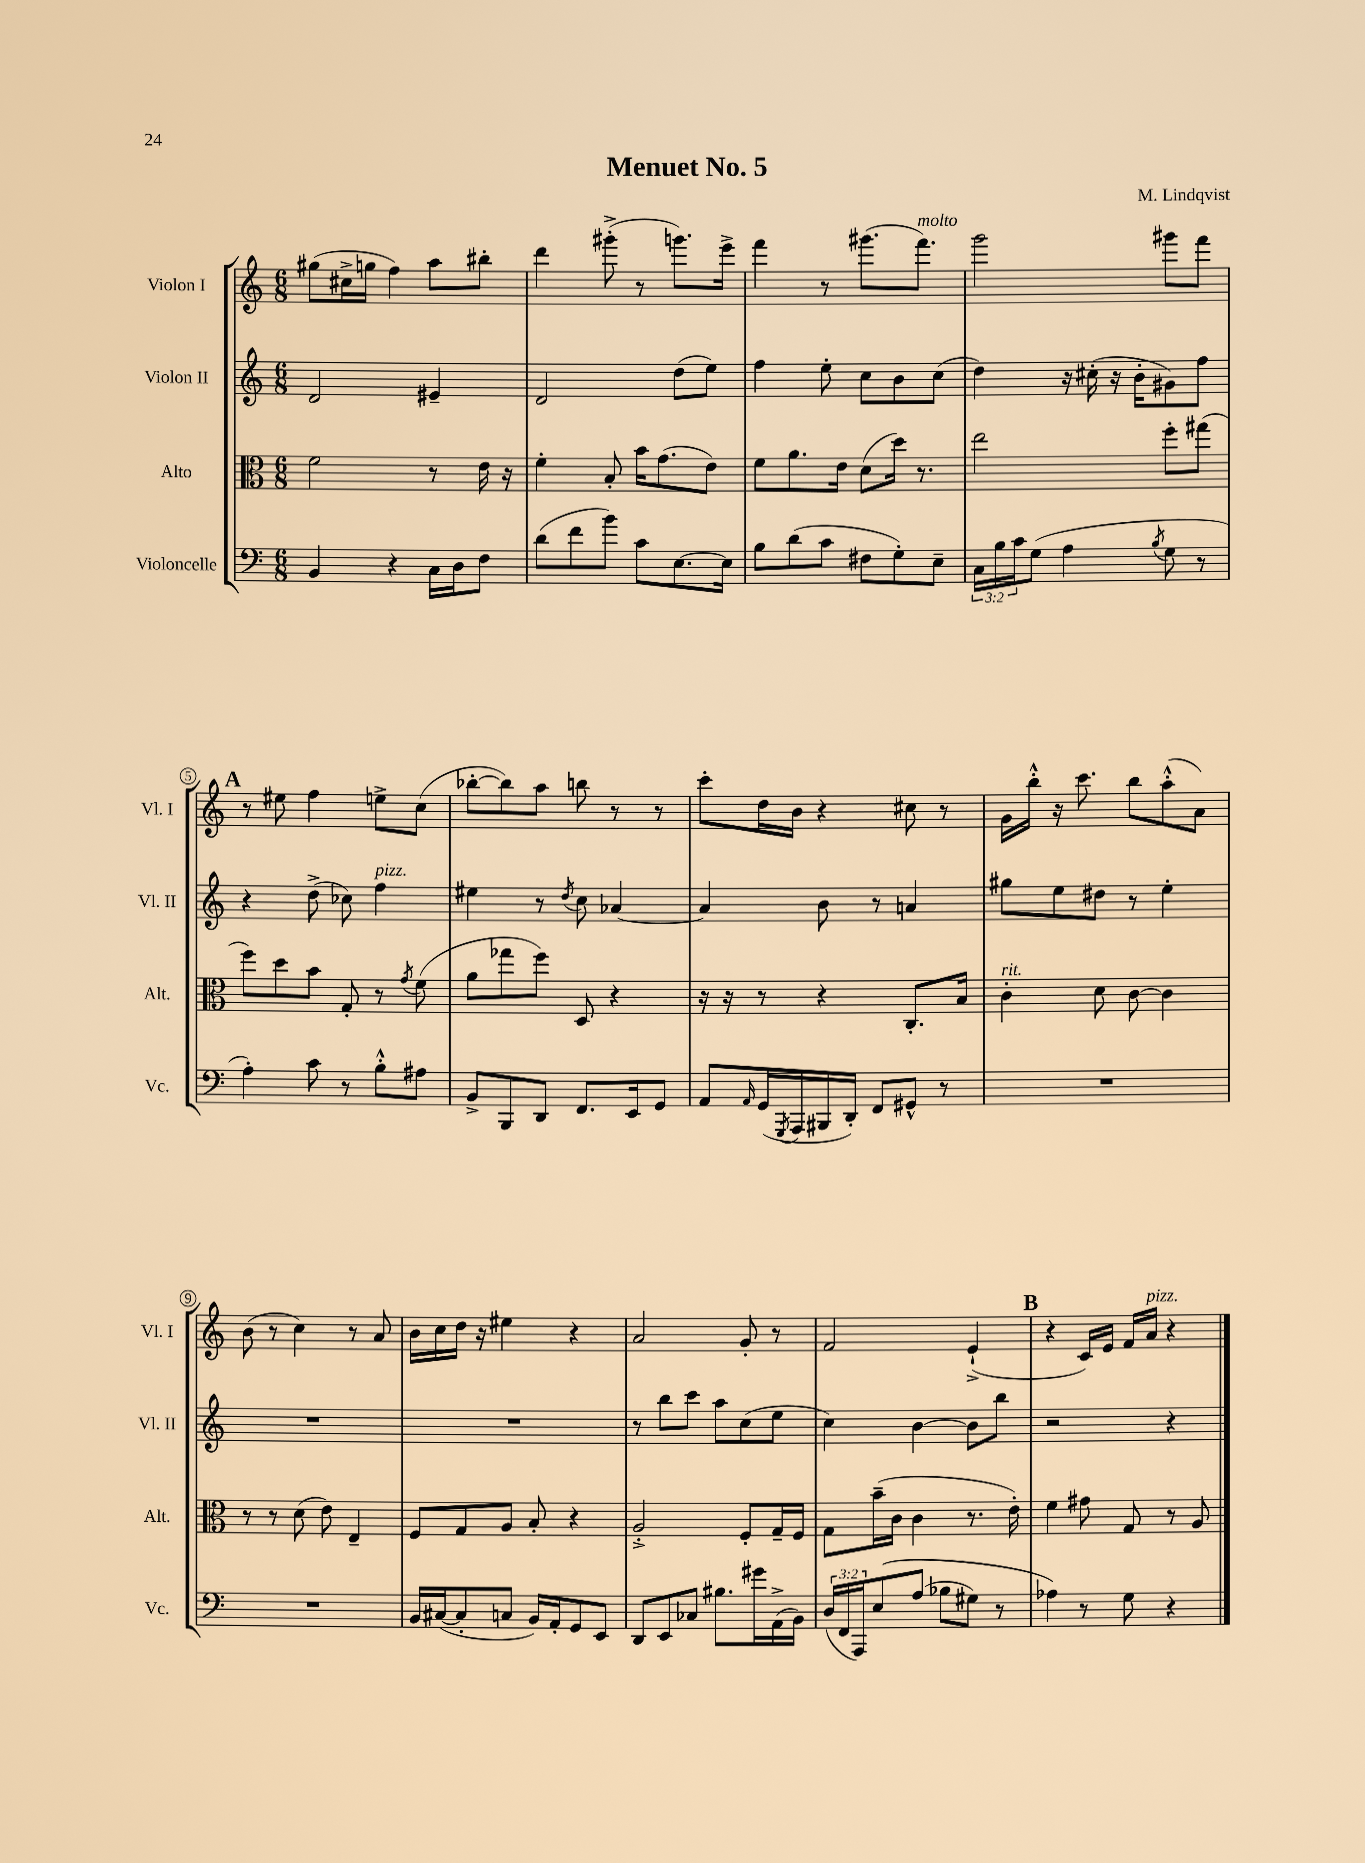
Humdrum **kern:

**kern	**kern	**kern	**kern
*staff4	*staff3	*staff2	*staff1
*clefF4	*clefC3	*clefG2	*clefG2
*k[]	*k[]	*k[]	*k[]
*M6/8	*M6/8	*M6/8	*M6/8
4BB	2f	2d	(8gg#
.	.	.	16cc#^
.	.	.	16gg
4r	.	.	4ff)
16C	8r	4e#~	8aa
16D	.	.	.
8F	16e	.	8bb#'
.	16r	.	.
=	=	=	=
(8d	4f'	2d	4ddd
8f	.	.	.
8b)	8B'	.	(8ggg#'^
8c	16b	.	8r
.	(8.g	.	.
[8.E	.	(8dd	8.ggg)
.	8e)	8ee)	.
16E]	.	.	16eee^
=	=	=	=
8B	8f	4ff	4fff
(8d	8.a	.	.
8c	.	8ee'	8r
.	16e	.	.
8F#	(8d	8cc	(8.ggg#
8G')	16dd)	8b	.
.	8.r	.	8.fff)
8E~	.	(8cc	.
=	=	=	=
24C	2ee	4dd)	2ggg
24B	.	.	.
24c	.	.	.
(8G	.	.	.
4A	.	16r	.
.	.	(16cc#'	.
.	.	16r	.
.	.	16b'	.
8qB	.	.	.
8G	8ff'	8g#)	8ggg#
8r	(8gg#	8ff	8fff
=	=	=	=
4A')	8ff)	4r	8r
.	8dd	.	8ee#
8c	8b	(8dd^	4ff
8r	8G'	8cc-)	.
8B'^^	8r	4ff	8ee^
.	8qg	.	.
8A#	(8f	.	(8cc
=	=	=	=
8BB^	8a	4ee#	[8bb-'
8BBB	8gg-	.	8bb-])
8DD	8ff)	8r	8aa
.	.	8qdd	.
8.FF	8D	8cc	8bb
.	4r	[4a-	8r
16EE	.	.	.
8GG	.	.	8r
=	=	=	=
8AA	16r	4a-]	8ccc'
.	16r	.	.
16qqAA	.	.	.
(16GG	8r	.	16dd
8qGGG	.	.	.
16AAA	.	.	16b
16BBB#	4r	8b	4r
16DD')	.	.	.
8FF	.	8r	.
8GG#^^	8.C'	4a	8cc#
8r	.	.	8r
.	16B	.	.
=	=	=	=
2.r	4c'	8gg#	16g
.	.	.	16bb'^^
.	.	8ee	16r
.	.	.	8.ccc
.	8d	8dd#	.
.	[8c	8r	8bb
.	4c]	4ee'	(8aa'^^
.	.	.	8a)
=	=	=	=
2.r	8r	2.r	(8b
.	8r	.	8r
.	(8d	.	4cc)
.	8e)	.	.
.	4E~	.	8r
.	.	.	8a
=	=	=	=
16BB	8F	2.r	16b
([16C#	.	.	16cc
8C#']	8G	.	16dd
.	.	.	16r
8C	8A	.	4ee#
16BB)	8B'	.	.
16AA'	.	.	.
8GG	4r	.	4r
8EE	.	.	.
=	=	=	=
8DD	2A'^	8r	2a
8EE	.	8bb	.
8C-	.	8ccc	.
8.B#	.	8aa	.
.	8F'	(8cc	8g'
16g#	.	.	.
(16AA^	16G~	8ee	8r
16BB)	16F	.	.
=	=	=	=
(24D	8G	4cc)	2f
24FF	.	.	.
24AAA)	.	.	.
&(8E	(16b~	.	.
.	16c	.	.
(8A	4c	[4b	.
8B-	.	.	.
8G#)	8.r	8b]	(4e`^
8r	.	8bb	.
.	16e')	.	.
=	=	=	=
4A-&)	4f	2r	4r
8r	8g#	.	16c)
.	.	.	16e
8G	8G	.	16f
.	.	.	16a
4r	8r	4r	4r
.	8A	.	.
==	==	==	==
*-	*-	*-	*-
